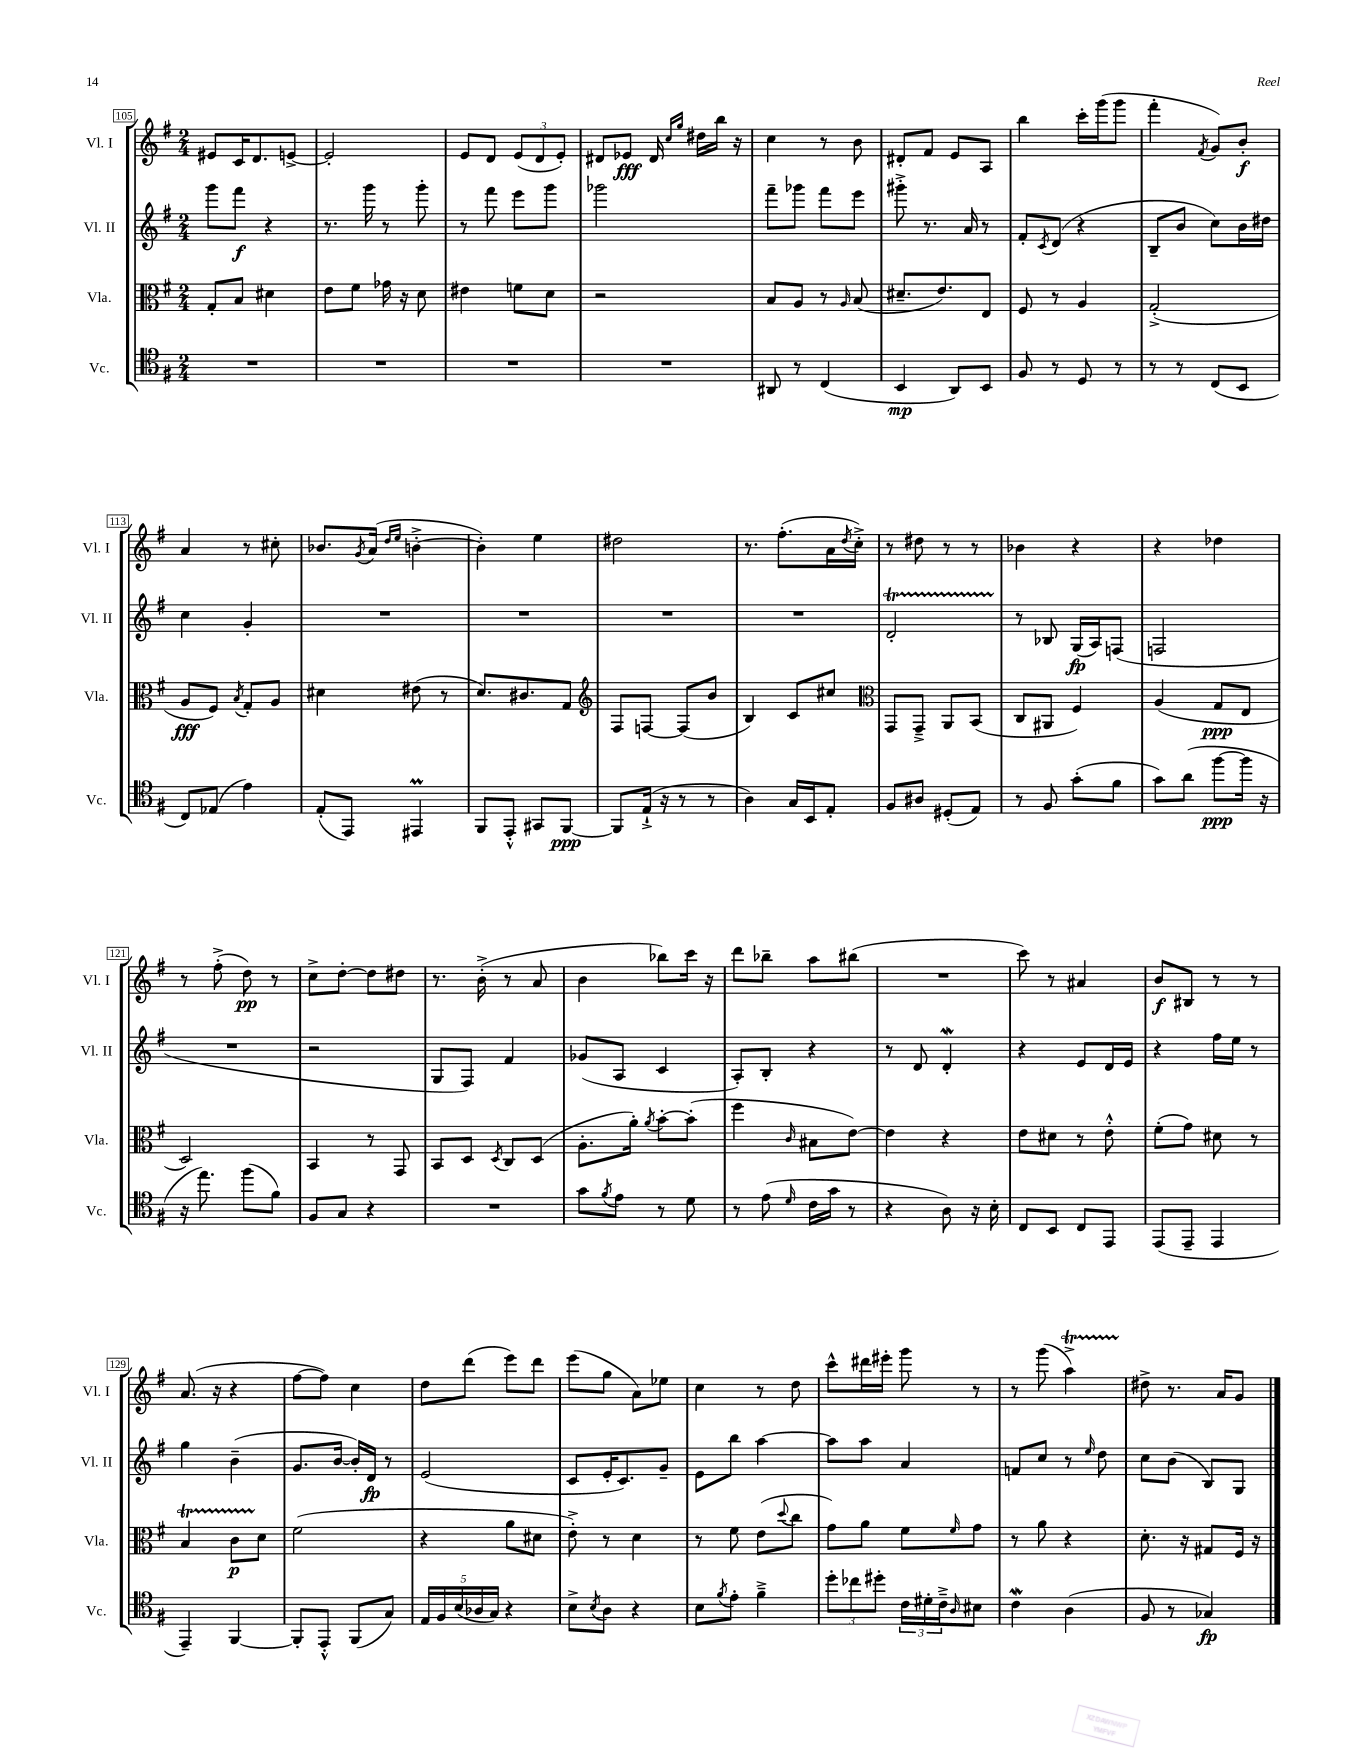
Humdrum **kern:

**kern	**kern	**kern	**kern
*staff4	*staff3	*staff2	*staff1
*clefC4	*clefC3	*clefG2	*clefG2
*k[f#]	*k[f#]	*k[f#]	*k[f#]
*M2/4	*M2/4	*M2/4	*M2/4
2r	8G'	8ggg	8e#
.	8B	8fff#	16c
.	.	.	8.d
.	4d#	4r	.
.	.	.	[8e^
=	=	=	=
2r	8e	8.r	2e']
.	8f#	.	.
.	.	16ggg	.
.	16g-	8r	.
.	16r	.	.
.	8d	8ggg'	.
=	=	=	=
2r	4e#	8r	8e
.	.	8fff#	8d
.	8f	8eee	(12e
.	.	.	12d
.	8d	8ggg	.
.	.	.	12e')
=	=	=	=
2r	2r	2ggg-	8d#
.	.	.	8e-
.	.	.	16d#
.	.	.	16qqcc
.	.	.	16qqgg
.	.	.	16dd#
.	.	.	16bb
.	.	.	16r
=	=	=	=
8AA#	8B	8fff#~	4cc
8r	8A	8ggg-	.
(4C	8r	8fff#	8r
.	16qqA	.	.
.	(8B	8eee	8b
=	=	=	=
4BB	8.d#~	8ggg#'^	8d#'
.	.	8.r	8f#
.	8.e)	.	.
8AA)	.	.	8e
.	.	16a	.
8BB	8E	8r	8A
=	=	=	=
8F#	8F#	8f#'	4bb
.	.	8qc	.
8r	8r	(8d	.
8D	4A	4r	16ccc'
.	.	.	(16ggg
8r	.	.	8ggg
=	=	=	=
8r	(2G'^	8B~	4fff#'
8r	.	8b	.
.	.	.	8qf#
(8C	.	8cc)	8g)
8BB	.	16b	8b'
.	.	16dd#	.
=	=	=	=
8C)	8A	4cc	4a
(8E-	8F#)	.	.
.	8qB	.	.
4e)	8G'	4g'	8r
.	8A	.	8cc#'
=	=	=	=
(8E'	4d#	2r	8.b-
8EE)	.	.	.
.	.	.	8qg
.	.	.	(16a
.	.	.	16qqdd
.	.	.	16qqee
4EE#	(8e#	.	[4b'^
.	8r	.	.
=	=	=	=
8FF#	8.d)	2r	4b'])
8EE'^^	.	.	.
.	8.c#	.	.
8GG#	.	.	4ee
[8FF#	8G	.	.
=	=	=	=
*	*clefG2	*	*
8FF#]	8F#	2r	2dd#
(16E`^	[8F	.	.
16r	.	.	.
8r	(8F]	.	.
8r	8b	.	.
=	=	=	=
4A)	4B)	2r	8.r
.	.	.	(8.ff#'
16G	8c	.	.
16BB	.	.	.
8E'	8cc#	.	16a
.	.	.	8qdd
.	.	.	16cc'^)
=	=	=	=
*	*clefC3	*	*
8F#	8GG	2d'	8r
8A#	8GG~^	.	8dd#
(8D#'	8AA	.	8r
8E)	(8BB	.	8r
=	=	=	=
8r	8C	8r	4b-
8F#	8AA#	8B-	.
(8g'	4F#)	(16G	4r
.	.	16A)	.
8f#	.	(8F	.
=	=	=	=
8g)	(4A	2F	4r
(8a	.	.	.
[8ff#	8G	.	4dd-
16ff#]	8E	.	.
16r	.	.	.
=	=	=	=
16r	2D)	2r	8r
8.ee)	.	.	.
.	.	.	(8ff#'^
(8ff#	.	.	8dd)
8f#)	.	.	8r
=	=	=	=
8F#	4BB	2r	8cc^
8G	.	.	[8dd'
4r	8r	.	8dd]
.	8GG	.	8dd#
=	=	=	=
2r	8BB	8G	8.r
.	8D	8F#)	.
.	.	.	(16b'^
.	8qD	.	.
.	8C	4f#	8r
.	(8D	.	8a
=	=	=	=
8g	8.A'	(8g-	4b
8qf#	.	.	.
8e	.	8A	.
.	16a')	.	.
.	8qa	.	.
8r	[8b'	4c	8bb-)
8d	(8b']	.	16ccc
.	.	.	16r
=	=	=	=
8r	4ff#	8A')	8ddd
(8e	.	8B'	8bb-~
16qqd	16qqc	.	.
16c	8B#	4r	8aa
16g	.	.	.
8r	[8e)	.	(8bb#
=	=	=	=
4r	4e]	8r	2r
.	.	8d	.
8A)	4r	4d'	.
16r	.	.	.
16B'	.	.	.
=	=	=	=
8C	8e	4r	8ccc)
8BB	8d#	.	8r
8C	8r	8e	4a#
8EE	8e'^^	16d	.
.	.	16e	.
=	=	=	=
(8EE	(8f#'	4r	8b
8EE~	8g)	.	8B#
4EE	8d#	16ff#	8r
.	.	16ee	.
.	8r	8r	8r
=	=	=	=
4EE~)	4B	4gg	(8.a
.	.	.	16r
[4FF#	8c	(4b~	4r
.	8d	.	.
=	=	=	=
8FF#']	(2f#	8.g	[8ff#
8EE'^^	.	.	8ff#])
.	.	[16b	.
(8FF#	.	16b'])	4cc
.	.	16d	.
8G)	.	8r	.
=	=	=	=
20E	4r	(2e	8dd
20F#	.	.	.
(20B	.	.	.
.	.	.	(8ddd
20A-	.	.	.
20G)	.	.	.
4r	8a	.	8eee)
.	8d#	.	8ddd
=	=	=	=
8B^	8e'^)	8c	(8eee
8qB	.	.	.
8A	8r	16e'	8gg
.	.	8.c)	.
4r	4d	.	8a)
.	.	8g~	8ee-
=	=	=	=
8B	8r	8e	4cc
8qf#	.	.	.
8e'	8f#	8bb	.
4f#~^	(8e	[4aa	8r
.	8qqdd	.	.
.	8cc	.	8dd
=	=	=	=
12dd'	8g)	8aa]	8ccc^^
12cc-	.	.	.
.	8a	8aa	16ddd#
12dd#'	.	.	.
.	.	.	16eee#'
24c	8f#	4a	8ggg
24d#'	.	.	.
24c~^	.	.	.
16qqA	16qqf#	.	.
8B#	8g	.	8r
=	=	=	=
4c	8r	8f	8r
.	8a	8cc	(8ggg
(4A	4r	8r	4aa^)
.	.	16qqee	.
.	.	8dd	.
=	=	=	=
8F#	8.d'	8cc	8dd#^
8r	.	(8b	8.r
.	16r	.	.
4G-)	8G#	8B)	.
.	.	.	16a
.	16F#	8G	8g
.	16r	.	.
==	==	==	==
*-	*-	*-	*-
